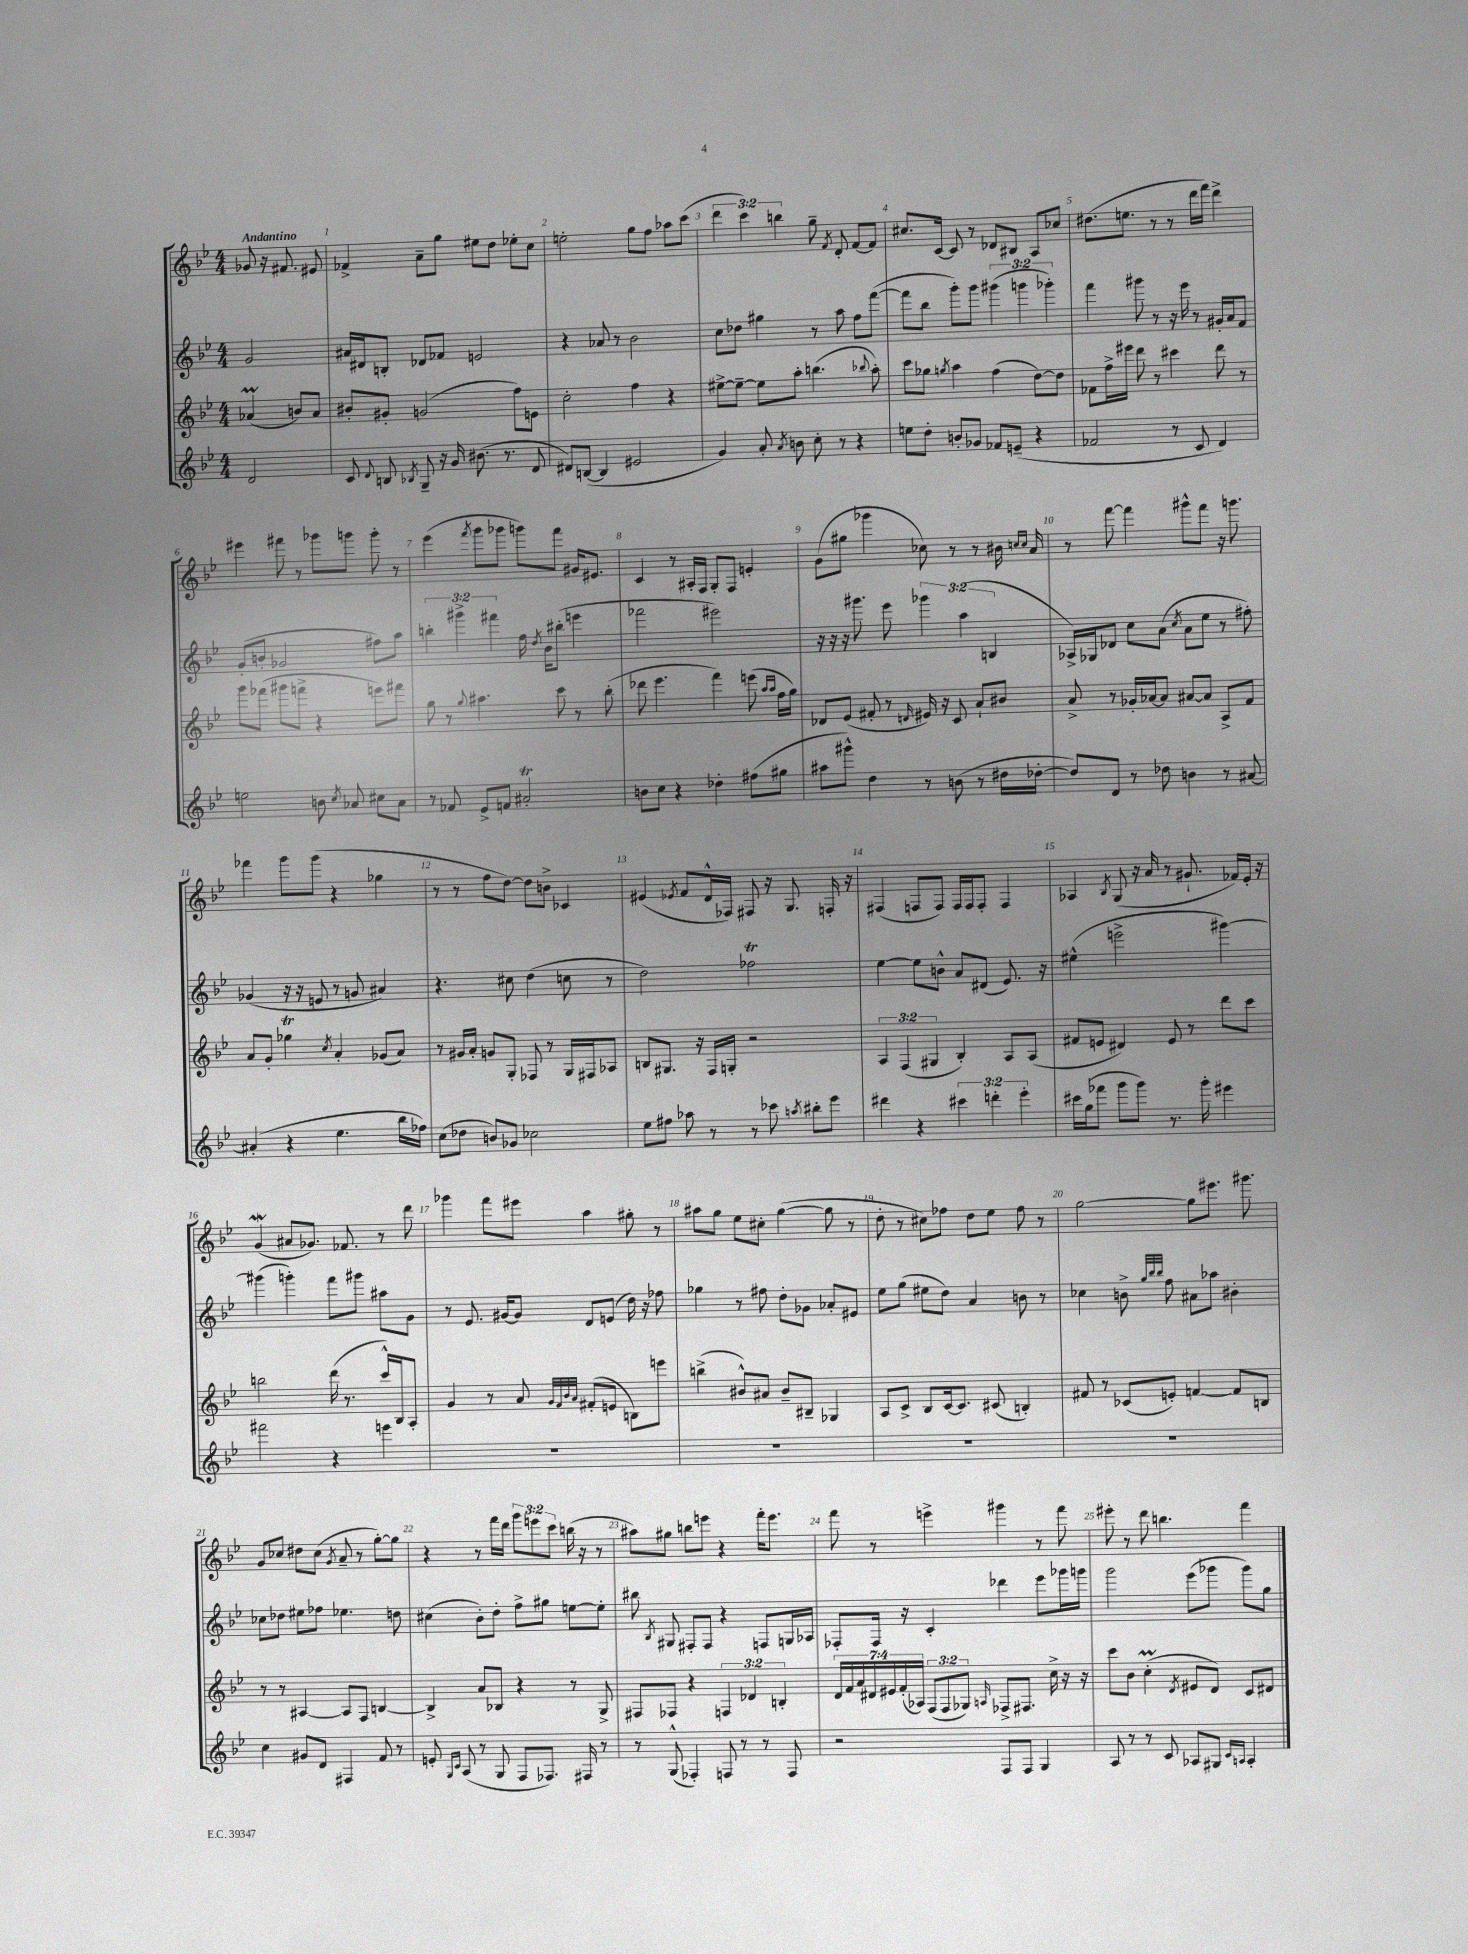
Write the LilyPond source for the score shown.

<<
\new StaffGroup <<
\new Staff = "s0" {
    \clef treble \key bes \major \numericTimeSignature \time 4/4 \override Staff.TupletNumber.text = #tuplet-number::calc-fraction-text \partial 2 \tempo "Andantino"
    \autoBeamOff ges'8 r16 fis'8. eis'8 |
    fes'4-> a'8[-- g''8] eis''8[ d''8] ees''8[-. c''8] |
    e''2-. g''8[ f''8] aes''8[ c'''8]( |
    \tuplet 3/2 { d'''4 c'''4) b''4 } g''8-- \acciaccatura { f'8 } d'8-. f'8[~ f'8] |
    cis''8.[ c'16]~ c'8 r8 des'8[ bis8] a8[ ces''8] |
    dis''8.[( e''8.] r8 r8 d'''16[ f'''16]) d'''4-> |
    eis'''4 fis'''8 r8 ges'''8[ g'''8] g'''8-. r8 |
    ees'''4( \acciaccatura { f'''8 } g'''8[ ges'''8] g'''8[) f'''8] gis'16[ eis'8.] |
    c'4 r8 ais16[-. f16] g8[-. f8] e'4-. |
    g'8[( gis''8] ges'''4 ces''8) r8 r8 bis'16 \grace { c''16[ c''16] } a'16 |
    r8 f'''8~ f'''4 gis'''8[-^ f'''8] r16 g'''8. |
    fes'''4 g'''8[ g'''8]( r4 ges''4 |
    r8 r8 f''8[ d''8]~) d''8[ b'8]-> ces'4 |
    eis'4( \acciaccatura { ees'8 } f'8[ d'16-^ fes16]) fis8 r16 g8. f16-. r16 |
    fis4( f8[ f8]) f16[ f16 f8]-. f4 |
    aes4 \acciaccatura { bes8 } g8( r16 a'16 r8 gis'8.-! fes'16[) ees'16]-. r16 |
    g'4\mordent( ais'8[ ges'8.]) fes'8. r8 d'''8 |
    ges'''4 f'''8[ eis'''8] a''4 gis''8-. r8 |
    ais''8[ g''8] ees''8[ cis''8]-. g''4~( g''8 r8 |
    d''8-. r8 cis''8[) fes''8] d''8[ ees''8] fes''8 r8 |
    g''2~ g''8[ eis'''8.] gis'''8. |
    g'8[ ces''8] dis''8[ ces''8]( \acciaccatura { g'8 } a'8-- r8 g''8[~-.) g''8] |
    r4 r8 f'''16[ d'''16] \tuplet 3/2 { g'''8[ e'''8 c'''8] } b''16( r16 r8 |
    ais''8[) gis''8] b''8[ e'''8] r4 f'''16[-. e'''8.] |
    f'''8 r8 e'''4-> gis'''4 r8 f'''8 |
    eis'''8-. r8 d'''8 b''4. f'''4 \bar "|." |
}
\new Staff = "s1" {
    \clef treble \key bes \major \numericTimeSignature \time 4/4 \override Staff.TupletNumber.text = #tuplet-number::calc-fraction-text \partial 2
    \autoBeamOff g'2 |
    ais'16[ dis'16 b8]-. des'8[ fes'8] e'2 |
    r4 aes'8 r8 bes'2 |
    c''8[ des''8] gis''4 r8 a''8 f''8[ f'''8]~( |
    f'''8[ bes''8] g'''8[-.) g'''8] \tuplet 3/2 { gis'''4( g'''4 ges'''4-.) } |
    f'''4 gis'''8 r8 r16 ees'''16 r8 gis'16[-. a'16 f'8] |
    g'8[-.( b'8]-. ges'2 fis''8[) a''8] |
    \tuplet 3/2 { b''4-. gis'''4-> fis'''4 } f''16 \acciaccatura { d''8 } bes'16[ bis''8]-.( e'''4 |
    fes'''2 eis'''2) |
    r16 r16 r16 gis'''8. ees'''8 \tuplet 3/2 { ges'''4 a''4( b4 } |
    aes16[->) ges16 des'8] c''8[ a'8]( \acciaccatura { c''8 } a'8[ ees''8] r8 fis''8-.) |
    ges'4( r16 r16 e'8 r8 g'8 ais'4) |
    r4. cis''8 d''4( c''8 r8 |
    d''2) fes''2\trill |
    ees''4~ ees''8[ b'8]-^ a'8[ dis'8]( ees'8.) r16 |
    eis''4-^( e'''2-> gis'''4~) |
    gis'''4( g'''4-.) f'''8[ gis'''8] ais''8[ g'8] |
    r8 ees'8. gis'16[~ gis'8] d'8[ e'8]( d''16) r16 fes''8 |
    ges''4 r8 fis''8 d''8[-. ges'8] aes'8[-. eis'8] |
    ees''8[ g''8]( eis''8[ d''8]) a'4 b'8 r8 |
    ces''4 b'8-> \grace { g''32[ bes''32 bes''32] } f''8 ais'8[ aes''8] bis'4-. |
    ces''8[ des''8] eis''8[ fes''8] ees''4. d''8 |
    cis''4( bes'8[-.) d''8]-. f''8[-> gis''8] e''8[~ e''8]-. |
    bis''8 \acciaccatura { bes8 } gis8 fis8[-. fis8] r4 f8[ g16 aes16] |
    fes8[-. fes16] r16 c'4-. des'''4 ees'''8[ ges'''16 g'''16] |
    g'''2 ees'''8[( ges'''8] ges'''8[) g''8] \bar "|." |
}
\new Staff = "s2" {
    \clef treble \key bes \major \numericTimeSignature \time 4/4 \override Staff.TupletNumber.text = #tuplet-number::calc-fraction-text \partial 2
    \autoBeamOff aes'4\prall( b'8[) aes'8] |
    bis'8[-. gis'8]-. g'2( f''8[) e'8] |
    c''2-. f''4 r4 |
    eis''8[~-> eis''8]~-- eis''8[ a''8]-. b''4.( \appoggiatura { bes''8 } a''8-.) |
    c'''8[ ges''8] \acciaccatura { g''8 } a''4 f''4( d''8[~) d''8] |
    fes'8[ f''16-> eis'''16] d'''8 r8 cis'''4 d'''8 r8 |
    g'''8[ fes'''8]( gis'''8[ f'''8]-> r4 e'''8[) fis'''8] |
    g''8 r8 \appoggiatura { g''8 } ais''4. c'''8 r8 bes''8-.( |
    des'''8 ees'''4. f'''4) e'''8( \grace { a''16[ a''16] } f''16[ g''16]) |
    des'8[ ees'8]( fis'8-. r8 \grace { d'16 } eis'16) r16 c'8 a'8[-! bis'8] |
    a'8-> r8 ges'16[-. aes'16~ aes'8] ais'8[~ ais'8] a8[-> f'8] |
    a'8[ g'8]-. ges''4\trill \acciaccatura { c''8 } a'4-. ges'8[( a'8]) |
    r8 gis'16[ a'16]-. g'8[ g8]-. fes8 r8 g16[ fis16 aes8] |
    b8[ gis8.] r16 f16[ g16]-. r2 |
    \tuplet 3/2 { a4 f4( gis4 } bes4-.) a8[ a8]( |
    fis'8[ e'8] dis'4) e'8 r8 d'''8[ c'''8] |
    b''2 d'''16( r8. c'''16[-^) bes16 a8]-. |
    g'4 r8 a'8 \grace { g'32[ f'32 bes'32 a'32] } fis'8[-.( e'8] b8[) e'''8] |
    b''4->( bis'8[-^) ais'8] bis'8[-- bis8]-- ges4 |
    a8[ c'8]-> bes8[ c'16~ c'8.] cis'8( b4-.) |
    fis'8 r8 ces'8[( e'8]-.) f'4~ f'8[ b8] |
    r8 r8 ais4~ ais8[ f8] b4~ |
    b4-> a'8[ bes8] r4 r8 g8-> |
    fis8[ fes8] r4 \tuplet 3/2 { f4 des'4 b4-. } |
    \tuplet 7/4 { d'16[ f'16 a'16 dis'16 eis'16 f'16-.( aes16]) } \tuplet 3/2 { f8[( f8 ges8]) } \grace { a16 } fes8[-> fis8.] c''16-> r16 r16 |
    c'''8[ bes'8] c''4-.\prall( \acciaccatura { d'8 } eis'8[ d'8]) c'8[ dis'8] \bar "|." |
}
\new Staff = "s3" {
    \clef treble \key bes \major \numericTimeSignature \time 4/4 \override Staff.TupletNumber.text = #tuplet-number::calc-fraction-text \partial 2
    \autoBeamOff d'2 |
    c'8 \appoggiatura { d'8 } b8 \acciaccatura { bes8 } g8-- r16 g'16 bis'8.( r8. d'8 |
    dis'8[) b8]~( b4 eis'2 |
    g'4) a'8-. \acciaccatura { a'8 } b'8 c''8-. r8 r4 |
    e''8[ d''8]-. b'8[-. ges'8] fes'8[ e'8]--( r4 |
    fes'2 r8 c'8 d'4) |
    e''2 b'8 \acciaccatura { c''8 } aes'8 cis''8[ aes'8] |
    r8 fes'8 ees'8[-> f'8] ais'2-.\trill |
    b'8[ c''8] r4 des''4-. fis''8[( gis''8] |
    ais''8[ gis'''8]-^) d''4 r8 b'8( r8 dis''16[ des''16]~-. |
    des''8[) d'8] r8 des''8 b'4 r8 ais'8~ |
    ais'4-.( r4 ees''4. bes''16[ fes''16]) |
    c''8[( des''8] b'8[) ges'8] ces''2 |
    ees''8[ fis''8] aes''8 r8 r8 ces'''8 \acciaccatura { a''8 } bis''8[-. ees'''8] |
    dis'''4 r4 \tuplet 3/2 { cis'''4 d'''4-. ees'''4-. } |
    cis'''16[ g''16( fes'''8] g'''8[ g'''8]) r8. g'''16-. eis'''4 |
    fis'''2 r4 e'''4 |
    R1 |
    R1 |
    R1 |
    R1 |
    c''4 gis'8[ d'8] fis4 f'8 r8 |
    e'8-. \grace { g16[ c'16] } a8( r8 g8 f8[ fes8.]) fis16 r8 |
    r8 g8-^( fes4-.) f8 r8 r8 f8 |
    r2 f8[ f8] g4 |
    a8 r8 r8 c'8 aes8[ gis8] \grace { c'16[ a16] } a4-. \bar "|." |
}
>>
>>
\layout { \context { \Score \override BarNumber.break-visibility = ##(#f #t #t) barNumberVisibility = #all-bar-numbers-visible } }
